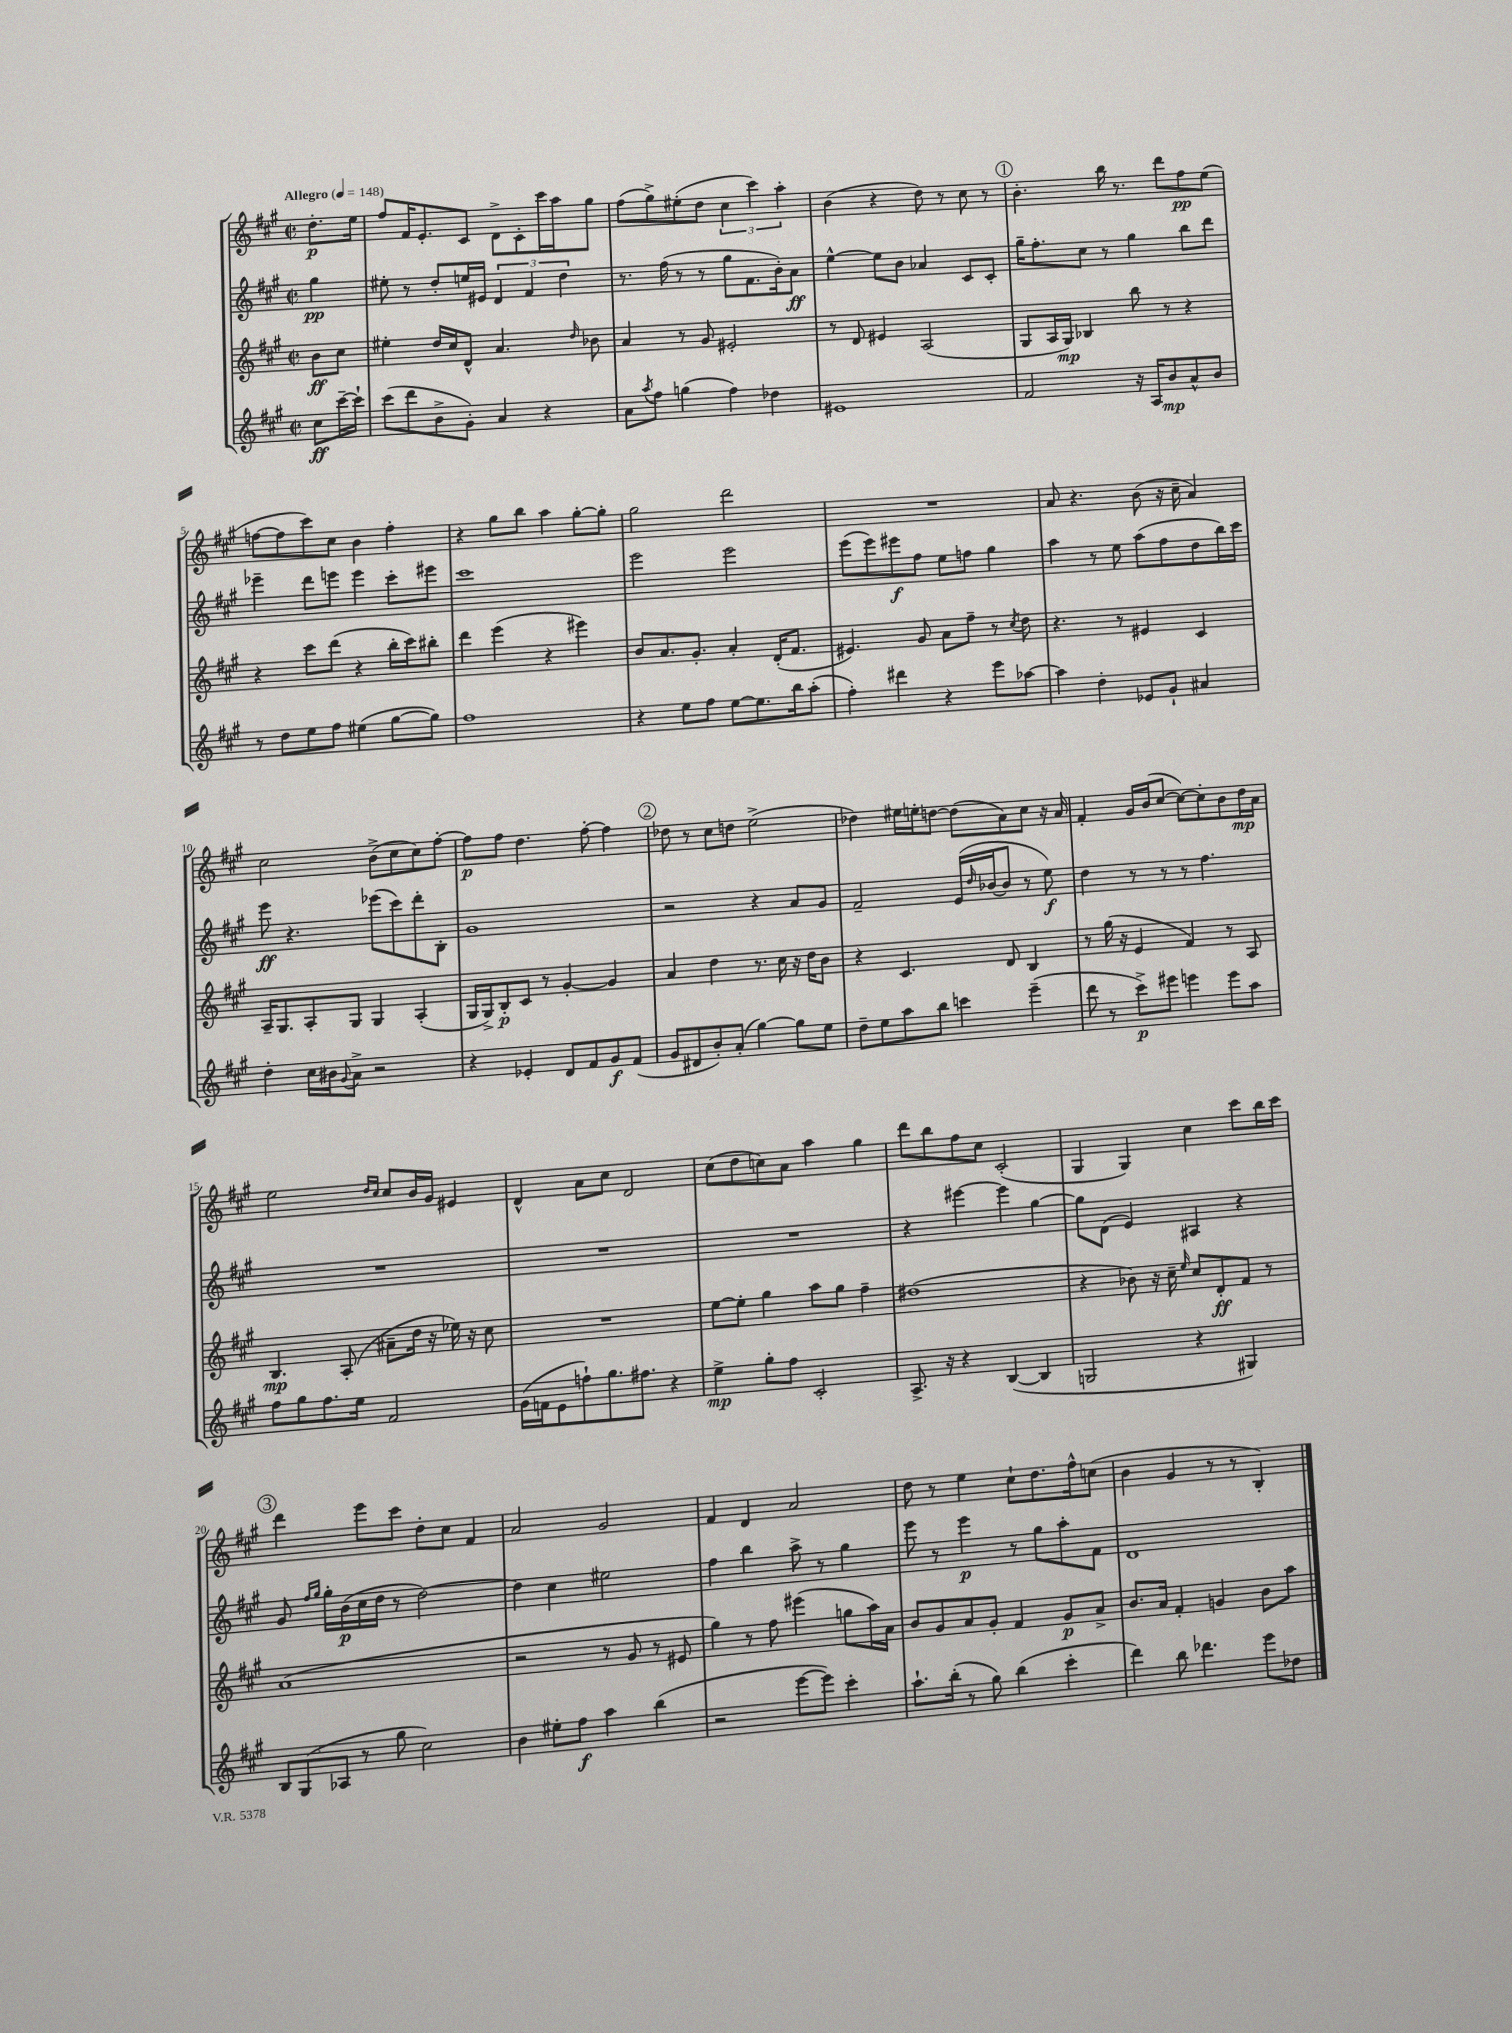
<<
\new StaffGroup <<
\new Staff = "s0" {
    \clef treble \key a \major \defaultTimeSignature \time 2/2 \partial 4 \tempo "Allegro" 4 = 148
    d''8.-.\p e''16 |
    fis''8 fis'16 e'8.-. cis'8 d'8-> cis'8-. cis'''16 a''16 gis''8 |
    fis''8( gis''8->) eis''8-.( d''8 \tuplet 3/2 { cis''4 cis'''4) a''4-. } |
    b'4( r4 d''8) r8 cis''8 r8 |
    \mark \markup { \circle "1" } b'4.-. b''16 r8. d'''8 fis''8\pp e''8( |
    f''8~ f''8 cis'''8) cis''8 b'4 f''4-. |
    r4 gis''8 b''8 a''4 gis''8~-. gis''8-. |
    gis''2 d'''2 |
    R1 |
    a'8 r4. b'8( r16 cis''16-- a'4) |
    cis''2 b'8->( cis''8 cis''8) fis''8~-. |
    fis''8\p fis''8 d''4. fis''8~-. fis''4 |
    \mark \markup { \circle "2" } des''8 r8 cis''8 d''8 e''2->( |
    des''4) eis''16 e''16-. d''8~ d''8( a'8) cis''8 r16 a'16 |
    fis'4-. gis'16 b'16( cis''8~ cis''8~) cis''8-. b'8 d''16\mp a'16 |
    e''2 \grace { d''16 cis''16 } cis''8 b'16 gis'16 eis'4 |
    d'4-^ a'8 cis''8 d'2 |
    cis''8( d''8 c''8) a'8 a''4 gis''4 |
    d'''8 b''8 fis''8 cis''8 cis'2-.( |
    gis4 gis4) cis''4 cis'''8 b''16 cis'''16 |
    \mark \markup { \circle "3" } d'''4 e'''8 cis'''8 d''8-. cis''8 fis'4 |
    a'2 gis'2 |
    fis'4 d'4 a'2 |
    d''8 r8 e''4 cis''8-! d''8. fis''16-^ c''8( |
    b'4 gis'4 r8 r8 b4-.) \bar "|." |
}
\new Staff = "s1" {
    \clef treble \key a \major \defaultTimeSignature \time 2/2 \partial 4
    gis''4\pp |
    eis''8-. r8 d''8-. e''16 eis'16 \tuplet 3/2 { d'4 fis'4 d''4 } |
    r8. fis''16( r8 r8 gis''8 fis'8. b'16-.) a'8\ff |
    e''4~-^ e''8 b'8 aes'4 cis'8 cis'8-. |
    \mark \markup { \circle "1" } gis''16-- fis''8.-. cis''8 r8 gis''4 b''8 d'''8 |
    ees'''4-- d'''8 e'''8 e'''4 cis'''8-. eis'''8 |
    cis'''1 |
    e'''2 e'''2 |
    e'''8( e'''8) eis'''8\f fis''8 e''8 f''8 gis''4 |
    a''4 r8 e''8 a''8( fis''8 d''8 b''16) cis'''16 |
    e'''8\ff r4. ees'''8( cis'''8) d'''8-. b8-. |
    gis'1 |
    \mark \markup { \circle "2" } r2 r4 a'8 gis'8 |
    fis'2-- e'16( \grace { d''16 } bes'16~ bes'8 r8 e''8\f) |
    d''4 r8 r8 r8 fis''4. |
    R1 |
    R1 |
    R1 |
    r4 eis'''4~ eis'''4 gis''4~ |
    gis''8 d'8( e'4) ais4 r4 |
    \mark \markup { \circle "3" } gis'8 \grace { fis''16 gis''16 } gis''16-. b'16\p( cis''16 d''16 r8 d''2~) |
    d''4 cis''4 eis''2 |
    fis''4 b''4 a''8-> r8 gis''4 |
    e'''8 r8 e'''4\p r8 gis''8 a''8-. fis'8 |
    d'1 \bar "|." |
}
\new Staff = "s2" {
    \clef treble \key a \major \defaultTimeSignature \time 2/2 \partial 4
    b'8\ff cis''8 |
    eis''4-. d''16 cis''16 d'8-^ a'4. \grace { d''16 } bes'8 |
    a'4 r8 gis'8 eis'2-. |
    r8 d'8 eis'4 a2( |
    \mark \markup { \circle "1" } gis8 a16 gis16\mp) bes4 b''8 r8 r4 |
    r4 cis'''8 d'''8( r4 b''16-. cis'''16) bis''8-. |
    d'''4 e'''4( r4 eis'''4) |
    b'8 a'8. gis'8.-. a'4-. d'16-.( fis'8. |
    eis'4.) gis'8 a'8 fis''8-- r8 \acciaccatura { cis''8 } d''8 |
    r4. r8 eis'4 cis'4 |
    a16-- gis8. a8-. gis8 gis4 a4-.( |
    gis16 gis16->) b8-.\p cis'8 r8 gis'4~-. gis'4 |
    \mark \markup { \circle "2" } a'4 d''4 r8. cis''16 r16 d''16 b'8 |
    r4 cis'4. d'8 b4 |
    r8 gis''16( r16 e'4 fis'4) r8 a8 |
    b4.\mp a8-.( ais'8-- d''16 r16 ees''16) r16 cis''8 |
    R1 |
    e''8~ e''8-. gis''4 a''8 gis''8 fis''4-- |
    dis''1( |
    r4 bes'8) r16 cis''16-- \grace { e''16 } cis''8 d'8-.\ff fis'8 r8 |
    \mark \markup { \circle "3" } a'1( |
    r2 r8 gis'8 r8 eis'8 |
    gis''4) r8 fis''8 eis'''4( g''8 a''16) a'16 |
    b'8 gis'8 a'8 gis'8-. fis'4 gis'8\p a'8-> |
    b'8. a'16 fis'4-. g'4 b'8 a''8 \bar "|." |
}
\new Staff = "s3" {
    \clef treble \key a \major \defaultTimeSignature \time 2/2 \partial 4
    cis''8\ff cis'''16~-- cis'''16-! |
    cis'''8( d'''8 b'8-> gis'8-.) a'4 r4 |
    a'8 \acciaccatura { a''8 } fis''8 g''4( fis''4) des''4 |
    eis'1 |
    \mark \markup { \circle "1" } fis'2 r16 a16 b'8\mp a'8-^ b'8 |
    r8 d''8 e''8 fis''8 eis''4( gis''8~ gis''8) |
    fis''1 |
    r4 e''8 fis''8 e''8~ e''8. b''16 a''8-.( |
    fis''4-.) dis'''4 r4 e'''8 aes''8~ |
    aes''4 d''4-. ees'8 gis'8-! ais'4 |
    d''4-. cis''16 bis'16 \appoggiatura { gis'8 } a'8-> r2 |
    r4 ees'4-. d'8 fis'8 gis'8\f fis'8( |
    \mark \markup { \circle "2" } gis'8 dis'8 b'8-.) a'8-.( gis''4~) gis''8 e''8 |
    d''8-- e''8 a''8 b''8 c'''4 e'''4--( |
    d'''8 r8 cis'''8->\p) eis'''8 e'''4 e'''8 a''8 |
    fis''8 gis''8 fis''8. e''16 fis'2 |
    gis'16( f'16 e'8 f''8-!) gis''8. fis''8. r4 |
    e''4->\mp gis''8-. fis''8 cis'2-. |
    a8.-> r16 r4 b4~( b4 |
    g2 r4 gis4) |
    \mark \markup { \circle "3" } \tuplet 3/2 { b8 gis8( aes8 } r8 gis''8 cis''2) |
    b'4 eis''8-. fis''8\f a''4 b''4( |
    r2 e'''8~ e'''8) cis'''4-. |
    a''8.-! b''16-.( r8 gis''8) b''4( cis'''4-. |
    d'''4) b''8 des'''4. e'''8 des''8 \bar "|." |
}
>>
>>
